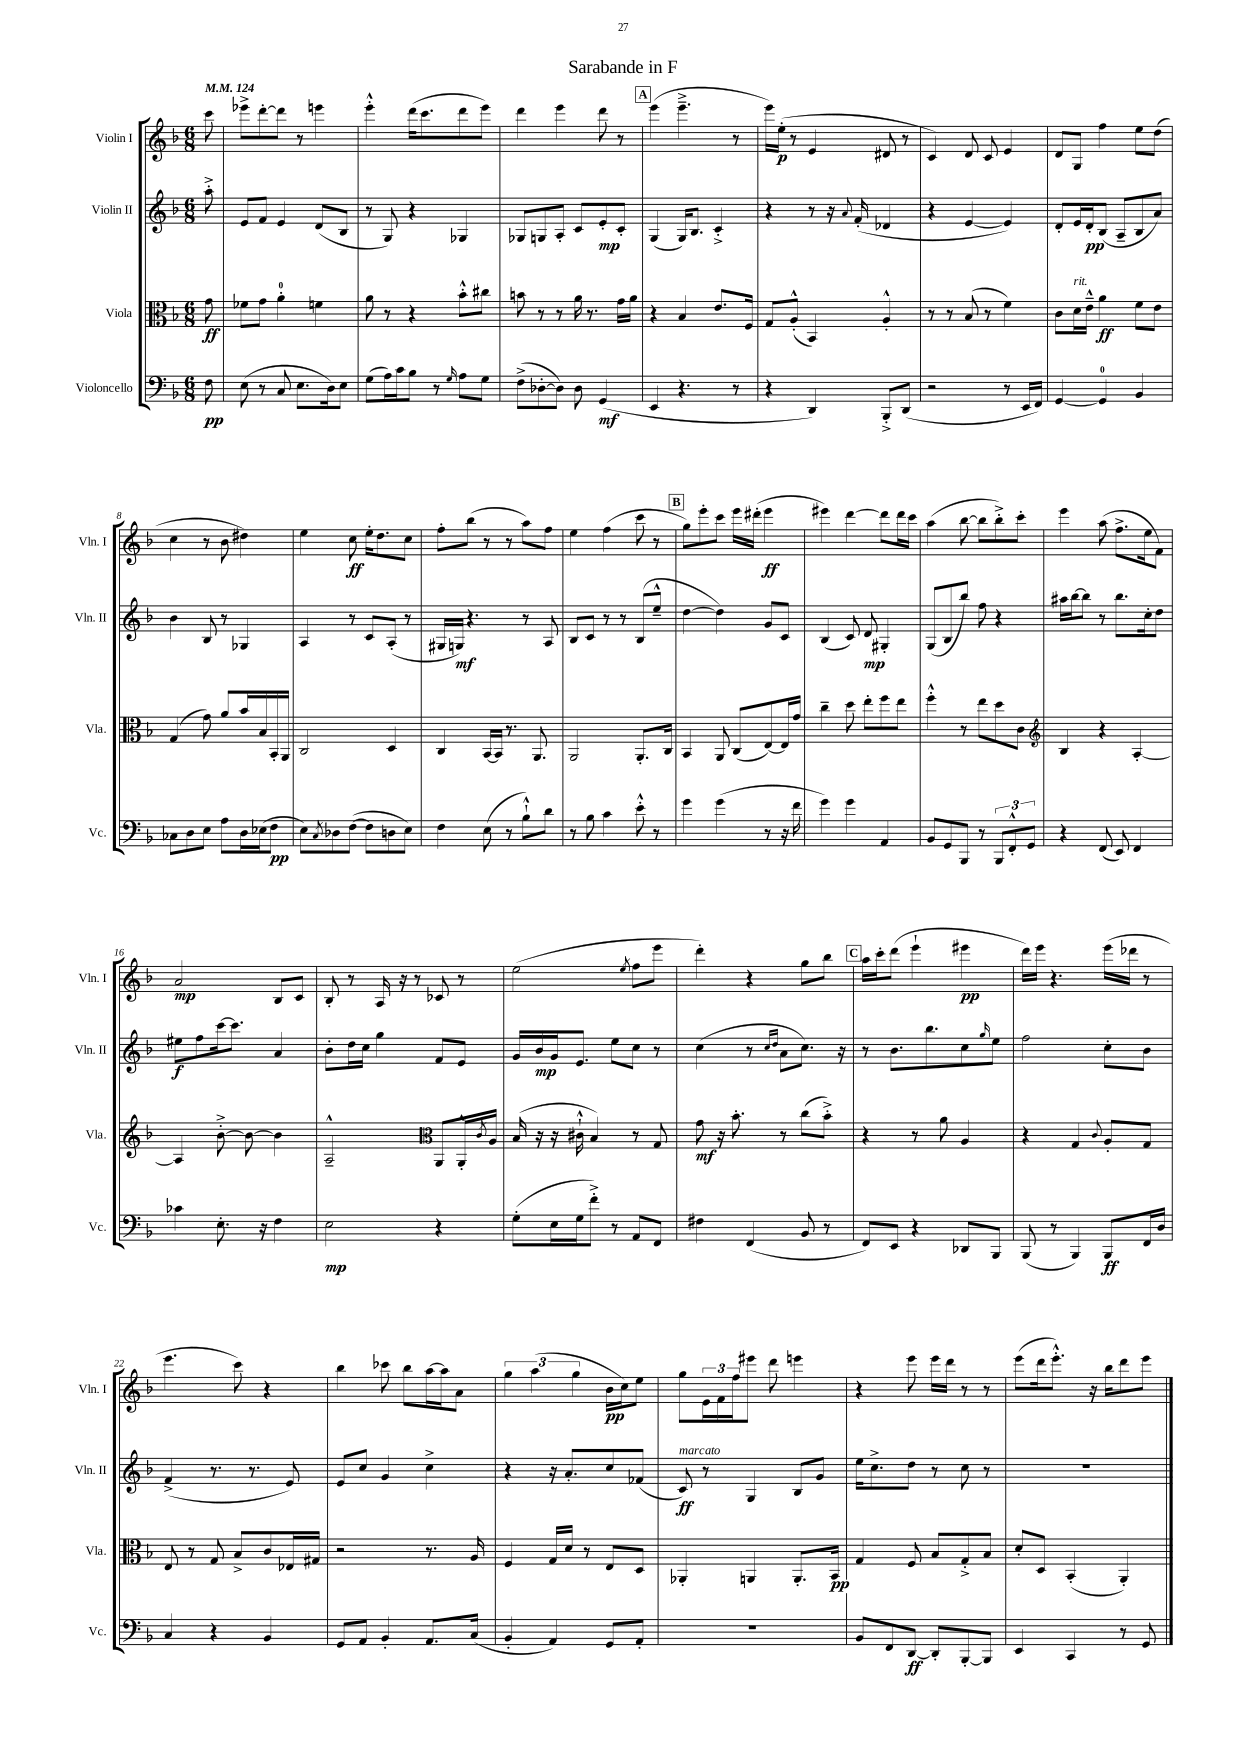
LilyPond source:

\header { title = "Sarabande in F" }
<<
\new StaffGroup <<
\new Staff = "s0" \with { instrumentName = "Violin I" shortInstrumentName = "Vln. I" } {
    \clef treble \key f \major \numericTimeSignature \time 6/8 \partial 8 \tempo 4 = 124
    c'''8 |
    ees'''8-> d'''8~-. d'''8 r8 e'''4 |
    e'''4-.-^ d'''16( c'''8. d'''8 e'''8) |
    d'''4 e'''4 d'''8 r8 |
    \mark \markup { \box "A" } e'''4( e'''4.---> r8 |
    e'''16) e''16-.\p( r8 e'4 dis'8 r8 |
    c'4) d'8 c'8 e'4 |
    d'8 g8 f''4 e''8 d''8( |
    c''4 r8 bes'8 dis''4) |
    e''4 c''8\ff e''16-. d''8. c''8 |
    f''8-. bes''8( r8 r8 a''8) f''8 |
    e''4 f''4( c'''8 r8 |
    \mark \markup { \box "B" } g''8) e'''8-. c'''8 e'''16 dis'''16-.( e'''4\ff |
    eis'''4) d'''4~ d'''8 d'''16 c'''16 |
    a''4( bes''8~ bes''8 bes''8-.->) c'''8-. |
    e'''4 a''8( f''8.-> e''16 f'8) |
    a'2\mp bes8 c'8 |
    bes8-. r8 a16 r16 r8 ces'8 r8 |
    e''2( \acciaccatura { e''8 } f''8 e'''8 |
    d'''4-.) r4 g''8 bes''8 |
    \mark \markup { \box "C" } a''16 c'''16-. d'''8( e'''4-! eis'''4\pp |
    d'''16) e'''16 r4. e'''16( des'''16 r8 |
    e'''4. c'''8) r4 |
    bes''4 ces'''8 bes''8 a''16~ a''16 a'8 |
    \tuplet 3/2 { g''4 a''4( g''4 } bes'16\pp c''16) e''8 |
    g''8 \tuplet 3/2 { e'16 f'16 f''16 } eis'''8 d'''8 e'''4 |
    r4 e'''8 e'''16 d'''16 r8 r8 |
    e'''8( d'''16 e'''8.-.-^) r16 bes''16 d'''8 e'''8 \bar "|." |
}
\new Staff = "s1" \with { instrumentName = "Violin II" shortInstrumentName = "Vln. II" } {
    \clef treble \key f \major \numericTimeSignature \time 6/8 \partial 8
    a''8-.-> |
    e'8 f'8 e'4 d'8( bes8 |
    r8 g8) r4 ges4 |
    ges8 g8 a8-. c'8 e'8-.\mp c'8-. |
    \mark \markup { \box "A" } g4( g16) bes8. c'4-.-> |
    r4 r8 r16 \appoggiatura { a'8 } f'16-.( des'4 |
    r4 e'4~ e'4) |
    d'8-. e'16 d'16-.\pp bes8( a8-- bes8 a'8) |
    bes'4 bes8 r8 ges4 |
    a4 r8 c'8 a8-.( r8 |
    gis16 g16\mf) r4. r8 a8 |
    bes8 c'8 r8 r8 bes8( e''8---^ |
    \mark \markup { \box "B" } d''4~ d''4) g'8 c'8 |
    bes4( c'8) d'8\mp gis4-. |
    g8( bes8 bes''8) f''8 r4 |
    ais''16 bes''16~ bes''8 r8 bes''8. c''16-. d''8 |
    eis''8\f f''8 c'''16~ c'''8. a'4 |
    bes'8-. d''16 c''16 g''4 f'8 e'8 |
    g'16 bes'16\mp g'16 e'8. e''8 c''8 r8 |
    c''4( r8 \grace { c''16 d''16 } a'8 c''8.) r16 |
    \mark \markup { \box "C" } r8 bes'8. bes''8. c''8 \grace { g''16 } e''8 |
    f''2 c''8-. bes'8 |
    f'4->( r8. r8. e'8) |
    e'8 c''8 g'4 c''4-> |
    r4 r16 a'8.-. c''8 fes'8( |
    c'8\ff^\markup { \italic "marcato" }) r8 g4 bes8 g'8 |
    e''16 c''8.-> d''8 r8 c''8 r8 |
    R2. \bar "|." |
}
\new Staff = "s2" \with { instrumentName = "Viola" shortInstrumentName = "Vla." } {
    \clef alto \key f \major \numericTimeSignature \time 6/8 \partial 8
    g'8\ff |
    fes'8 g'8 a'4-0-. f'4 |
    a'8 r8 r4 bes'8-.-^ cis''8 |
    b'8 r8 r8 a'16 r8. g'16 a'16 |
    \mark \markup { \box "A" } r4 bes4 e'8. f16 |
    g8 a8-.-^( bes,4) a4-.-^ |
    r8 r8 bes8( r8 f'4) |
    c'8 d'16^\markup { \italic "rit." } e'16---^ a'4\ff f'8 e'8 |
    g4( g'8) a'8 bes'16 bes16 bes,16-. a,16 |
    c2 d4 |
    c4 bes,16~ bes,16 r8. a,8. |
    a,2 a,8.-. c16 |
    \mark \markup { \box "B" } bes,4 a,8 c8( e8~) e16 g'16 |
    c''4-- d''8 e''8-. f''8 e''8 |
    f''4-.-^ r8 e''8 d''8 c'8 |
    \clef treble bes4 r4 a4~-. |
    a4 bes'8~-.-> bes'8~ bes'4 |
    a2---^ \clef alto a,8 a,16-.-^ \acciaccatura { c'8 } a16 |
    bes16( r16 r16 cis'16-!-^ bes4) r8 g8 |
    g'8\mf r16 bes'8.-. r8 c''8( bes'8-.->) |
    \mark \markup { \box "C" } r4 r8 a'8 a4 |
    r4 g4 \appoggiatura { c'8 } a8-. g8 |
    e8 r8 g8 bes8-> c'8 ees16 gis16 |
    r2 r8. a16 |
    f4 g16 d'16 r8 e8 d8 |
    aes,4-. a,4 a,8.-. bes,16\pp |
    g4 f8 bes8 g8-.-> bes8 |
    d'8-. d8 bes,4-.( a,4-.) \bar "|." |
}
\new Staff = "s3" \with { instrumentName = "Violoncello" shortInstrumentName = "Vc." } {
    \clef bass \key f \major \numericTimeSignature \time 6/8 \partial 8
    f8\pp |
    e8( r8 c8 e8. d16) e8 |
    g8( a16) c'16 bes8 r8 \grace { g16 } a8 g8 |
    f8->( des8~-. des8) des8 g,4\mf( |
    \mark \markup { \box "A" } e,4 r4. r8 |
    r4 d,4) bes,,8-.-> d,8( |
    r2 r8 e,16 f,16) |
    g,4~ g,4-0 bes,4 |
    ces8 d8 e8 a8 d16 ees16( f8\pp |
    e8) \acciaccatura { c8 } des8 f8~( f8 d8 e8) |
    f4 e8( r8 bes8-!-^) d'8 |
    r8 bes8 c'4 e'8-.-^ r8 |
    \mark \markup { \box "B" } g'4 g'4( r8 r16 f'16 |
    g'4) g'4 a,4 |
    bes,8 g,8 bes,,8 r8 \tuplet 3/2 { bes,,8 f,8-.-^ g,8 } |
    r4 f,8( e,8) f,4 |
    ces'4 e8.-. r16 f4 |
    e2\mp r4 |
    g8-.( e16 g16 f'8-.->) r8 a,8 f,8 |
    fis4 f,4( bes,8 r8 |
    \mark \markup { \box "C" } f,8) e,8 r4 des,8 bes,,8 |
    bes,,8( r8 bes,,4) bes,,8\ff f,16 d16 |
    c4 r4 bes,4 |
    g,8 a,8 bes,4-. a,8. c16( |
    bes,4-. a,4) g,8 a,8-. |
    R2. |
    bes,8 f,8 d,8~\ff d,8-. bes,,8~-. bes,,8 |
    e,4 c,4 r8 g,8 \bar "|." |
}
>>
>>
